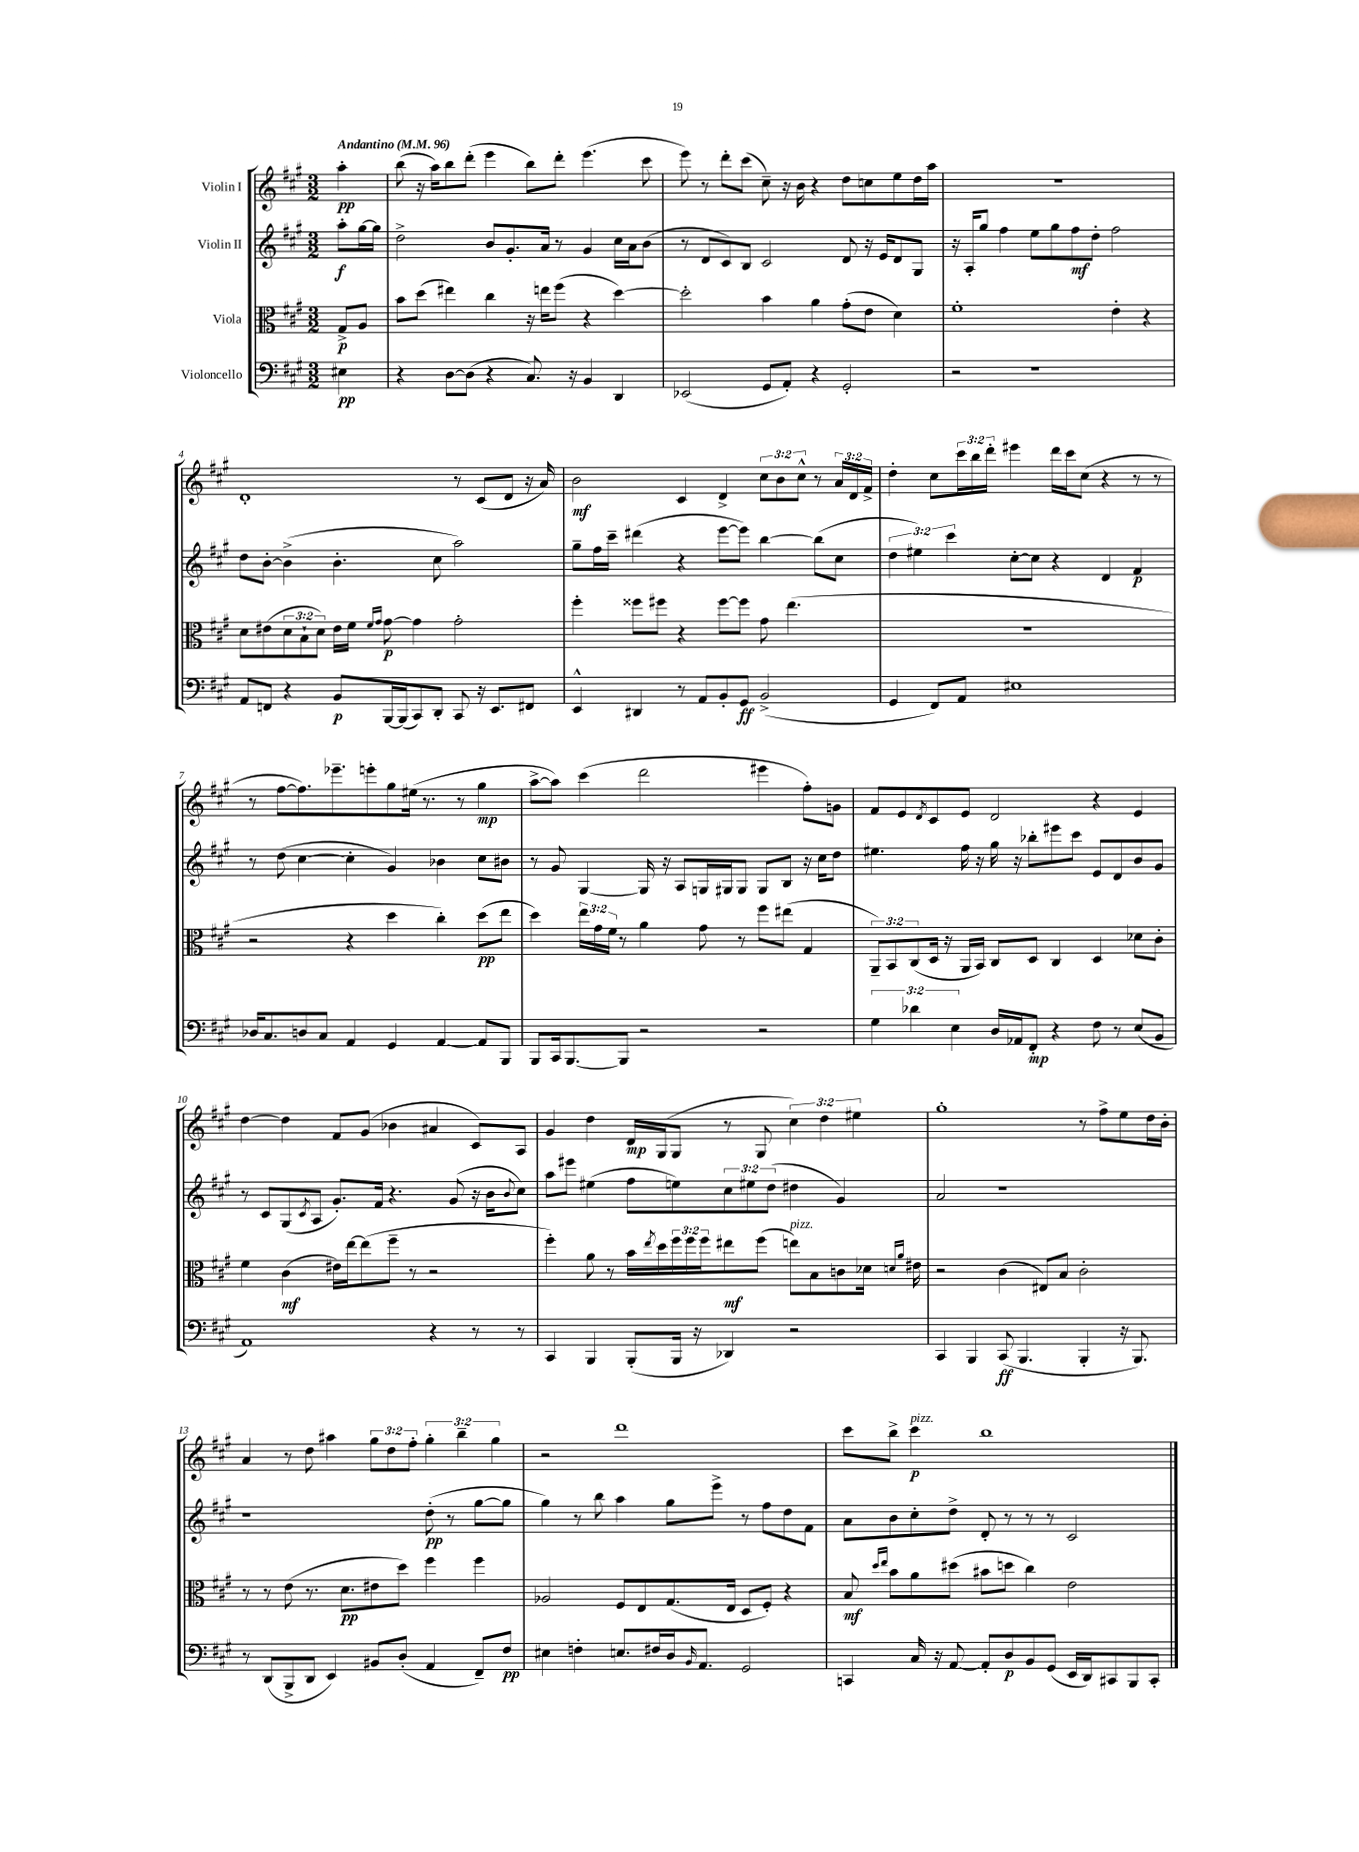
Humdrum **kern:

**kern	**kern	**kern	**kern
*staff4	*staff3	*staff2	*staff1
*clefF4	*clefC3	*clefG2	*clefG2
*k[f#c#g#]	*k[f#c#g#]	*k[f#c#g#]	*k[f#c#g#]
*M3/2	*M3/2	*M3/2	*M3/2
*MM96	*MM96	*MM96	*MM96
4E#	8G#^	8aa'	4aa'
.	8A	[16gg#	.
.	.	16gg#]	.
=	=	=	=
4r	8b	2dd^	(8bb
.	(8dd	.	16r
.	.	.	16aa)
[8D	4ee#)	.	8bb
(8D]	.	.	(8ddd'
4r	4cc#	8b	4eee
.	.	8.g#'	.
8.C#)	16r	.	8bb)
.	16ee	16a	.
.	(8ff#	8r	8ddd'
16r	.	.	.
4BB	4r	4g#	(4.eee
4DD	[4dd)	16cc#	.
.	.	16a	.
.	.	(8b	8ccc#
=	=	=	=
(2EE-	2dd']	8r	8eee)
.	.	8d	8r
.	.	8c#)	8ddd'
.	.	8B	(8ccc#
8GG#	4b	2c#	8cc#~)
8AA')	.	.	16r
.	.	.	16b
4r	4a	.	4r
2GG#'	(8g#'	8d	8dd
.	8e	16r	8cc
.	.	16e	.
.	4d)	8d	8ee
.	.	8G#	16dd
.	.	.	16aa
=	=	=	=
2r	1f#'	16r	1.r
.	.	16A'	.
.	.	8gg#	.
.	.	4ff#	.
1r	.	8ee	.
.	.	8gg#	.
.	.	8ff#	.
.	.	8dd'	.
.	4e'	2ff#	.
.	4r	.	.
=	=	=	=
8AA	8d	8dd	1d'
8FF	(8e#	[8b'	.
4r	12d	(4b^]	.
.	12B`	.	.
.	12d)	.	.
8BB	16e#	4.b'	.
.	16f#	.	.
.	16qqf#	.	.
.	16qqg#	.	.
[16BBB	[8g#	.	.
(16BBB]	.	.	.
8CC#)	4g#]	.	.
8DD'	.	8cc#	.
8CC#	2g#'	2aa)	8r
16r	.	.	(8c#
8.EE	.	.	.
.	.	.	8d
8FF#	.	.	16r
.	.	.	16a)
=	=	=	=
4EE^^	4ff#'	8gg#~	2b
.	.	16ff#	.
.	.	16ccc#~	.
4DD#	8ff##	(4ddd#	.
.	8ff#	.	.
8r	4r	4r	4c#
8AA	.	.	.
8BB'	[8ff#	[8eee	4d^
8GG#	8ff#]	8eee])	.
(2BB^	8g#	[4bb	12cc#
.	.	.	12b
.	(4.ee	.	.
.	.	.	12cc#^^
.	.	(8bb]	8r
.	.	8cc#	24a
.	.	.	24d
.	.	.	24f#^
=	=	=	=
4GG#	1.r	6dd	4dd'
.	.	6ee#)	.
8FF#)	.	.	8cc#
.	.	6ccc#	.
8AA	.	.	24ccc#
.	.	.	24bb
.	.	.	24ddd'
1E#	.	[8cc#'	4eee#
.	.	8cc#]	.
.	.	4r	16ddd
.	.	.	16ccc#
.	.	.	(8cc#
.	.	4d	4r
.	.	4f#	8r
.	.	.	8r
=	=	=	=
16D-	2r	8r	8r
8.C#	.	.	.
.	.	(8dd	[8ff#
8D	.	[4cc#	8.ff#])
8C#	.	.	.
.	.	.	8.eee-~
4AA	4r	4cc#']	.
.	.	.	8eee'
4GG#	4dd	4g#)	8gg#
.	.	.	(16ee#
.	.	.	8.r
[4AA	4cc#')	4b-	.
.	.	.	8r
8AA]	(8dd	8cc#	4gg#
8BBB	8ee	8b#	.
=	=	=	=
8BBB	4dd)	8r	[8aa^
16CC#	.	8g#	8aa])
[8.BBB	.	.	.
.	24ee	[4G#	(4ccc#
.	24g#	.	.
.	24f#	.	.
8BBB]	8r	.	.
2r	4a	16G#]	2ddd
.	.	16r	.
.	.	8A	.
.	8g#	16G	.
.	.	16G#	.
.	8r	8G#	.
2r	8ff#	8G#	4eee#
.	(8ee#	8B	.
.	4G#	16r	8ff#')
.	.	16cc#	.
.	.	8dd	8g
=	=	=	=
6G#	12AA~)	4.ee#	8f#
.	12BB	.	.
.	.	.	8e
6d-	(12C#	.	.
.	.	.	8qd
.	16D	.	8c#
.	16r	.	.
6E	.	.	.
.	16AA	16ff#	8e
.	16BB)	16r	.
16D	8C#	16gg#	2d
16AA-	.	16r	.
8FF#'	8D	8bb-'	.
4r	4C#	8eee#	.
.	.	8ccc#	.
8F#	4D	8e	4r
8r	.	8d	.
(8E	8d-	8b	4e
8BB	8c#'	8g#	.
=	=	=	=
1AA)	4f#	8r	[4dd
.	.	8c#	.
.	(4c#	(8G#	4dd]
.	.	8qc#	.
.	.	8A	.
.	16e#)	8.g#')	8f#
.	[16ee	.	.
.	(8ee]	.	(8g#
.	.	16f#	.
.	8ff#~	4.r	4b-
.	8r	.	.
4r	2r	.	4a#
.	.	(8g#	.
8r	.	16r	8c#)
.	.	16b	.
.	.	8qqb	.
8r	.	8cc#)	8A
=	=	=	=
4CC#	4ff#')	8aa	4g#
.	.	8eee#	.
4BBB	8a	(4ee#	4dd
.	8r	.	.
(8BBB'	16b	8ff#	16d
.	8qee	.	.
.	16dd	.	(16G#
16BBB	24ff#	8ee)	8G#
.	24ff#	.	.
16r	.	.	.
.	24ff#	.	.
4DD-)	8ee#	12cc#	8r
.	.	12ee#	.
.	(8ff#	.	8G#
.	.	(12dd	.
2r	8ee)	4dd#	6cc#)
.	8B	.	.
.	.	.	6dd
.	8c	4g#)	.
.	.	.	6ee#
.	16d-	.	.
.	16qqd	.	.
.	16qqa	.	.
.	16e#	.	.
=	=	=	=
4CC#	2r	2a	1gg#'
4BBB	.	.	.
(8CC#	(4c#	1r	.
4.BBB	.	.	.
.	8E#)	.	.
.	8B	.	.
4BBB'	2c#'	.	8r
.	.	.	8ff#^
16r	.	.	8ee
8.BBB)	.	.	.
.	.	.	16dd
.	.	.	16b'
=	=	=	=
8r	8r	1r	4a
(8DD	8r	.	.
8BBB^	(8e	.	8r
8DD	8.r	.	8dd
4EE)	.	.	4aa#
.	8.d	.	.
8BB#	8e#	.	12gg#
.	.	.	12dd
(8D'	8dd)	.	.
.	.	.	12ff#'
4AA	4ff#	(8dd'	6gg#'
.	.	8r	.
.	.	.	6bb~
8FF#~)	4ff#	[8gg#	.
.	.	.	6gg#
8F#	.	8gg#]	.
=	=	=	=
4E#	2A-	4gg#)	2r
4F'	.	8r	.
.	.	8bb	.
8.E	8F#	4aa	1ddd
.	8E	.	.
16F#	.	.	.
16D	(8.G#	8gg#	.
16qqBB	.	.	.
8.AA	.	.	.
.	.	8eee^	.
.	16E	.	.
2GG#	8D	8r	.
.	8F#')	8ff#	.
.	4r	8dd	.
.	.	8f#	.
=	=	=	=
4CC	8B	8a	8ccc#
.	16qqdd	.	.
.	16qqee	.	.
.	8b	8b	8bb^
16C#	8a	8cc#'	4ccc#
16r	.	.	.
[8AA	(8dd#	8dd^	.
8AA']	8b#	8d'	1bb
8D	8dd	8r	.
8BB	4cc#)	8r	.
(8GG#	.	8r	.
16EE	2e	2c#	.
16DD)	.	.	.
8CC#	.	.	.
8BBB	.	.	.
8CC#'	.	.	.
==	==	==	==
*-	*-	*-	*-
